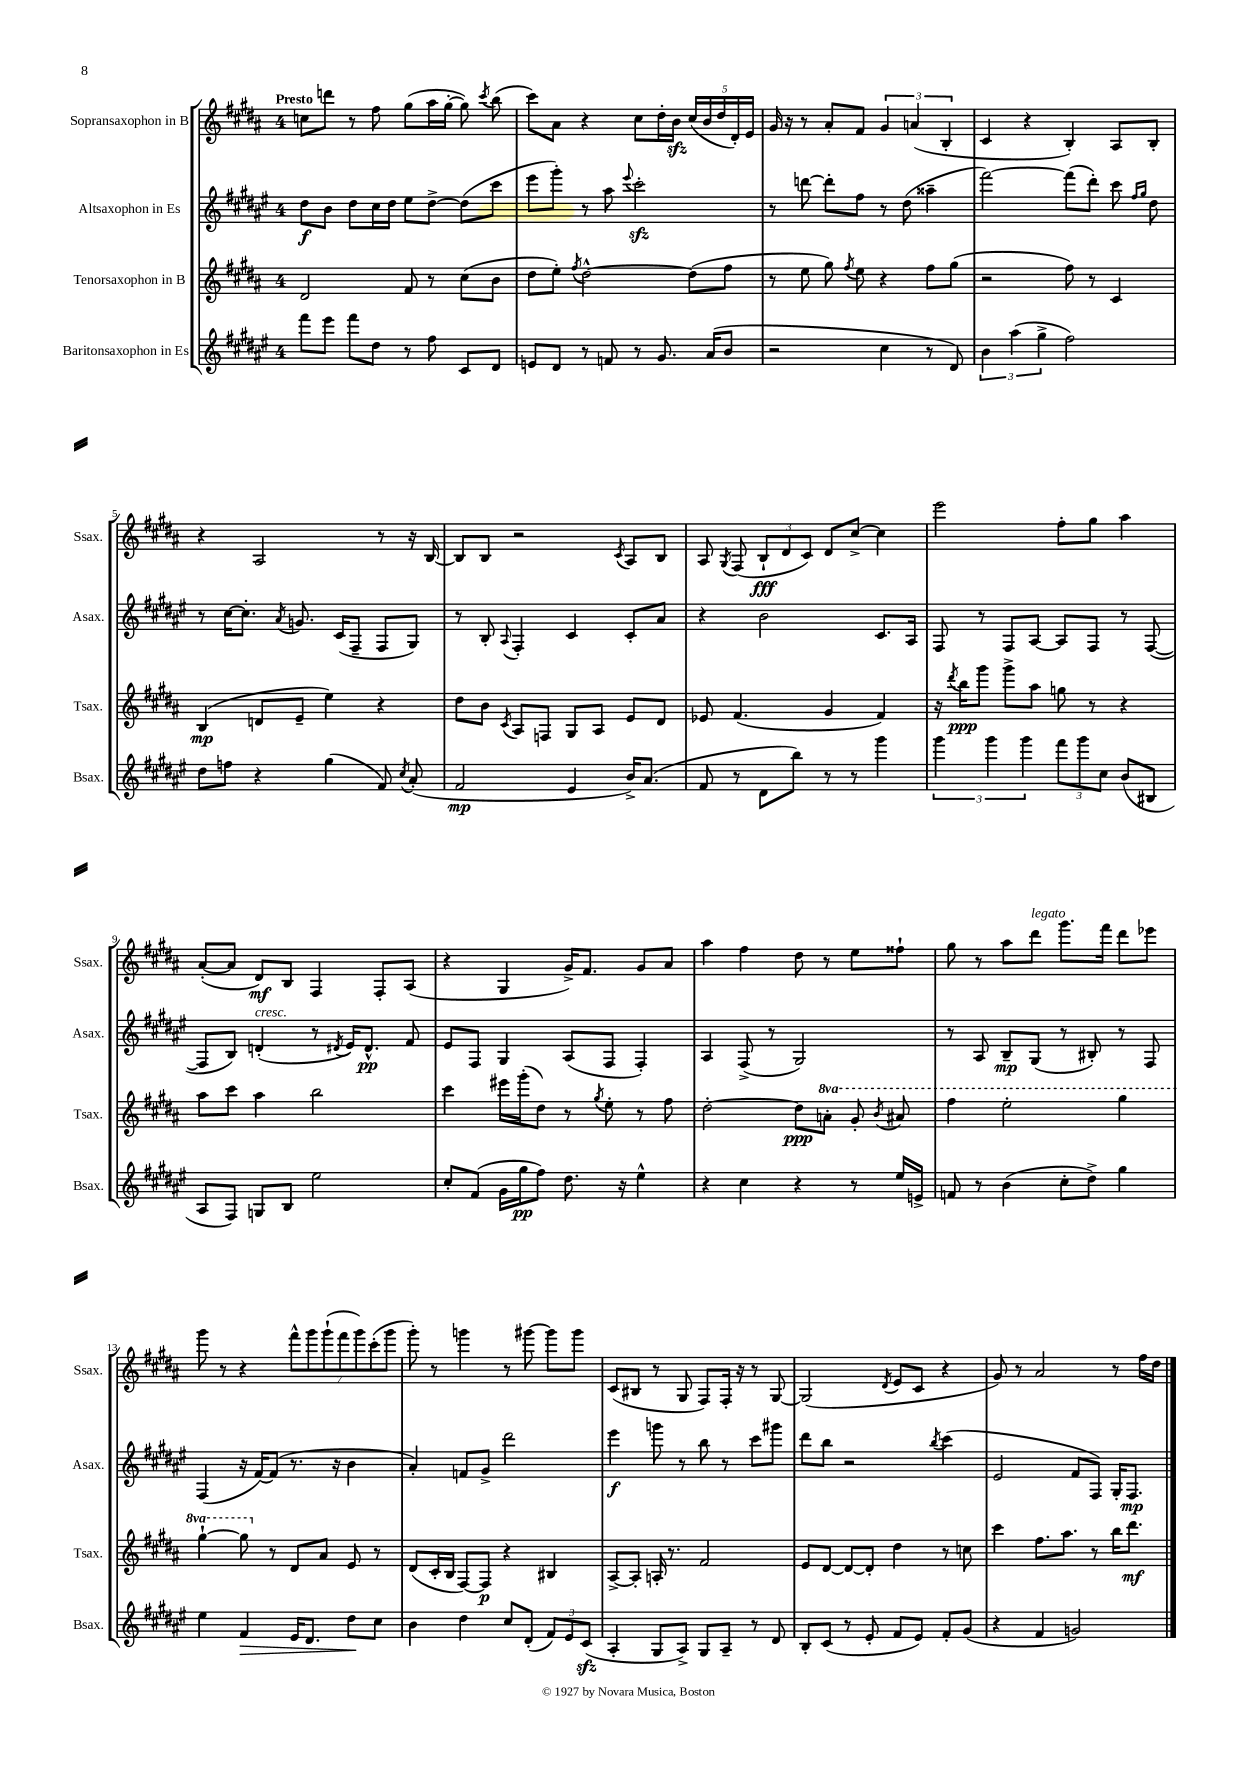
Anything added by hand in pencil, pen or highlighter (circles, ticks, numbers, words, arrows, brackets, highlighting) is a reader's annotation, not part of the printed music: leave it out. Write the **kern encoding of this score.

**kern	**kern	**kern	**kern
*staff4	*staff3	*staff2	*staff1
*clefG2	*clefG2	*clefG2	*clefG2
*k[f#c#g#d#a#e#]	*k[f#c#g#d#a#]	*k[f#c#g#d#a#e#]	*k[f#c#g#d#a#]
*M4/4	*M4/4	*M4/4	*M4/4
8fff#	2d#	8dd#	8cc
8eee#	.	8b	8ddd
8fff#	.	8dd#	8r
8dd#	.	16cc#	8ff#
.	.	16dd#	.
8r	8f#	8ee#	(8gg#
8ff#	8r	[8dd#^	16aa#
.	.	.	[16gg#'
8c#	(8cc#	(8dd#]	8gg#])
.	.	.	8qccc#
8d#	8b	8ccc#	(8bb
=	=	=	=
8e	8dd#	8eee#	8ccc#)
8d#	8ee')	8ggg#')	8a#
.	8qff#	.	.
8r	[2dd#^^	8r	4r
8f	.	8aa#	.
.	.	8qqeee#	.
8r	.	2ccc#'	8cc#
8.g#	.	.	16dd#'
.	.	.	16b
.	(8dd#]	.	(20cc#
.	.	.	20b
(16a#	.	.	.
.	.	.	20dd#
8b	8ff#	.	.
.	.	.	20d#')
.	.	.	20e
=	=	=	=
2r	8r	8r	16g#
.	.	.	16r
.	8ee	[8ddd	8r
.	8gg#)	8ddd']	8a#'
.	8qff#	.	.
.	8ee	8ff#	8f#
4cc#	4r	8r	6g#
.	.	(8dd#	.
.	.	.	(6a
8r	8ff#	4aa##~	.
.	.	.	6B'
8d#)	(8gg#	.	.
=	=	=	=
6b	2r	[2fff#)	4c#
(6aa#	.	.	.
.	.	.	4r
6gg#^	.	.	.
2ff#)	8ff#)	(8fff#]	4B')
.	8r	8ddd#')	.
.	4c#	8ccc#	8A#
.	.	16qqff#	.
.	.	16qqgg#	.
.	.	8dd#	8B'
=	=	=	=
8dd#	(4B	8r	4r
8ff	.	[16cc#	.
.	.	8.cc#']	.
4r	8d	.	2A#
.	.	8qa#	.
.	8e~	8.g	.
(4gg#	4ee)	.	.
.	.	(16c#	.
.	.	8F#~	.
8f#)	4r	8F#	8r
8qcc#	.	.	.
(8a#'	.	8G#)	16r
.	.	.	[16B
=	=	=	=
2f#	8dd#	8r	8B]
.	8b	8B'	8B
.	8qc#	8qqA#	.
.	8A#	4F#'	2r
.	8F	.	.
4e#	8G#	4c#	.
.	8A#	.	.
.	.	.	8qc#
16b^)	8e	8c#'	8A#
(8.a#	.	.	.
.	8d#	8a#	8B
=	=	=	=
8f#	8e-	4r	8A#
.	.	.	8qG#
8r	(4.f#	.	(8F#
8d#	.	2b	12B`
.	.	.	12d#
8bb)	.	.	.
.	.	.	12c#)
8r	4g#	.	8d#
8r	.	.	[8cc#^
4ggg#	4f#)	8.c#	4cc#]
.	.	16A#	.
=	=	=	=
6ggg#	16r	8F#	2eee
.	8qddd#	.	.
.	16bb	.	.
.	8ggg#	8r	.
6ggg#	.	.	.
.	8ggg#^	8F#	.
6ggg#	.	.	.
.	8aa#	[8A#	.
12fff#	8gg	8A#]	8ff#'
12ggg#	.	.	.
.	8r	8F#	8gg#
12cc#	.	.	.
(8b	4r	8r	4aa#
8B#	.	([8F#	.
=	=	=	=
8A#	8aa#	8F#]	([8a#'
8F#)	8ccc#	8B)	8a#]
8G	4aa#	(4d'	8d#)
8B	.	.	8B
2ee#	2bb	8r	4F#
.	.	8qd#	.
.	.	16e#)	.
.	.	8.d#^^	.
.	.	.	8F#'
.	.	8f#	(8A#
=	=	=	=
8cc#'	4ccc#	8e#	4r
(8f#	.	8F#	.
16g#	16eee#	4G#	4G#
16gg#	(16ggg#'	.	.
8ff#)	8dd#)	.	.
8.dd#	8r	(8A#	16g#^)
.	.	.	8.f#
.	8qgg#	.	.
.	8ee'	8F#	.
16r	.	.	.
4ee#^^	8r	4F#')	8g#
.	8ff#	.	8a#
=	=	=	=
4r	[2dd#'	4A#	4aa#
4cc#	.	(8F#^	4ff#
.	.	8r	.
4r	8dd#]	2G#)	8dd#
.	8aa'	.	8r
8r	8gg#'	.	8ee
.	8qbb	.	.
16ee#	8aa#	.	8ff##`
16e^	.	.	.
=	=	=	=
8f	4fff#	8r	8gg#
8r	.	8A#	8r
(4b	2eee'	8B~	8aa#
.	.	(8G#	8ddd#
8cc#'	.	8r	8.ggg#
8dd#^)	.	8B#')	.
.	.	.	16fff#
4gg#	4ggg#	8r	8ddd#
.	.	8F#	8eee-
=	=	=	=
4ee#	[4ggg#`	(4F#	8ggg#
.	.	.	8r
4f#	8ggg#]	16r	4r
.	.	[16f#)	.
.	8r	(8f#]	.
16e#	8d#	8.r	14fff#^^
8.d#	.	.	.
.	.	.	14ggg#
.	8a#	.	.
.	.	.	(14ggg#`
.	.	16r	.
.	.	.	14fff#
8dd#	8e	4b	.
.	.	.	14ggg#)
.	.	.	(14ccc#'
8cc#	8r	.	.
.	.	.	14ggg#
=	=	=	=
4b	(8d#	4a#')	8ggg#')
.	16c#'	.	8r
.	16B	.	.
4dd#	[8F#)	8f	4ggg
.	8F#]	8g#^	.
8cc#	4r	2ddd#	8r
(8d#'	.	.	[8ggg#
12f#)	4B#	.	8ggg#]
12e#	.	.	.
.	.	.	8ggg#
(12c#	.	.	.
=	=	=	=
4A#'	[8A#^	4eee#	(8c#
.	8A#']	.	8B#
8G#	16A'	8ggg	8r
.	8.r	.	.
8A#^)	.	8r	8G#
8G#	2f#	8bb	8F#)
8A#~	.	8r	16F#'
.	.	.	16r
8r	.	8ccc#	8r
8d#	.	8ggg#	[8G#
=	=	=	=
8B'	8e	8ddd#	(2G#]
(8c#	[8d#	8bb	.
8r	8d#_	2r	.
8e#'	8d#']	.	.
.	.	.	8qd#
8f#	4dd#	.	8e
8e#)	.	.	8c#
.	.	8qbb	.
8f#'	8r	(4ccc#	4r
(8g#	8cc	.	.
=	=	=	=
4r	4ccc#	2e#	8g#)
.	.	.	8r
4f#	8.ff#	.	2a#
.	8.aa#	.	.
2g)	.	8f#	.
.	8r	8F#)	.
.	16bb	16G#'	8r
.	8.ddd#	8.F#	.
.	.	.	16ff#
.	.	.	16dd#
==	==	==	==
*-	*-	*-	*-
